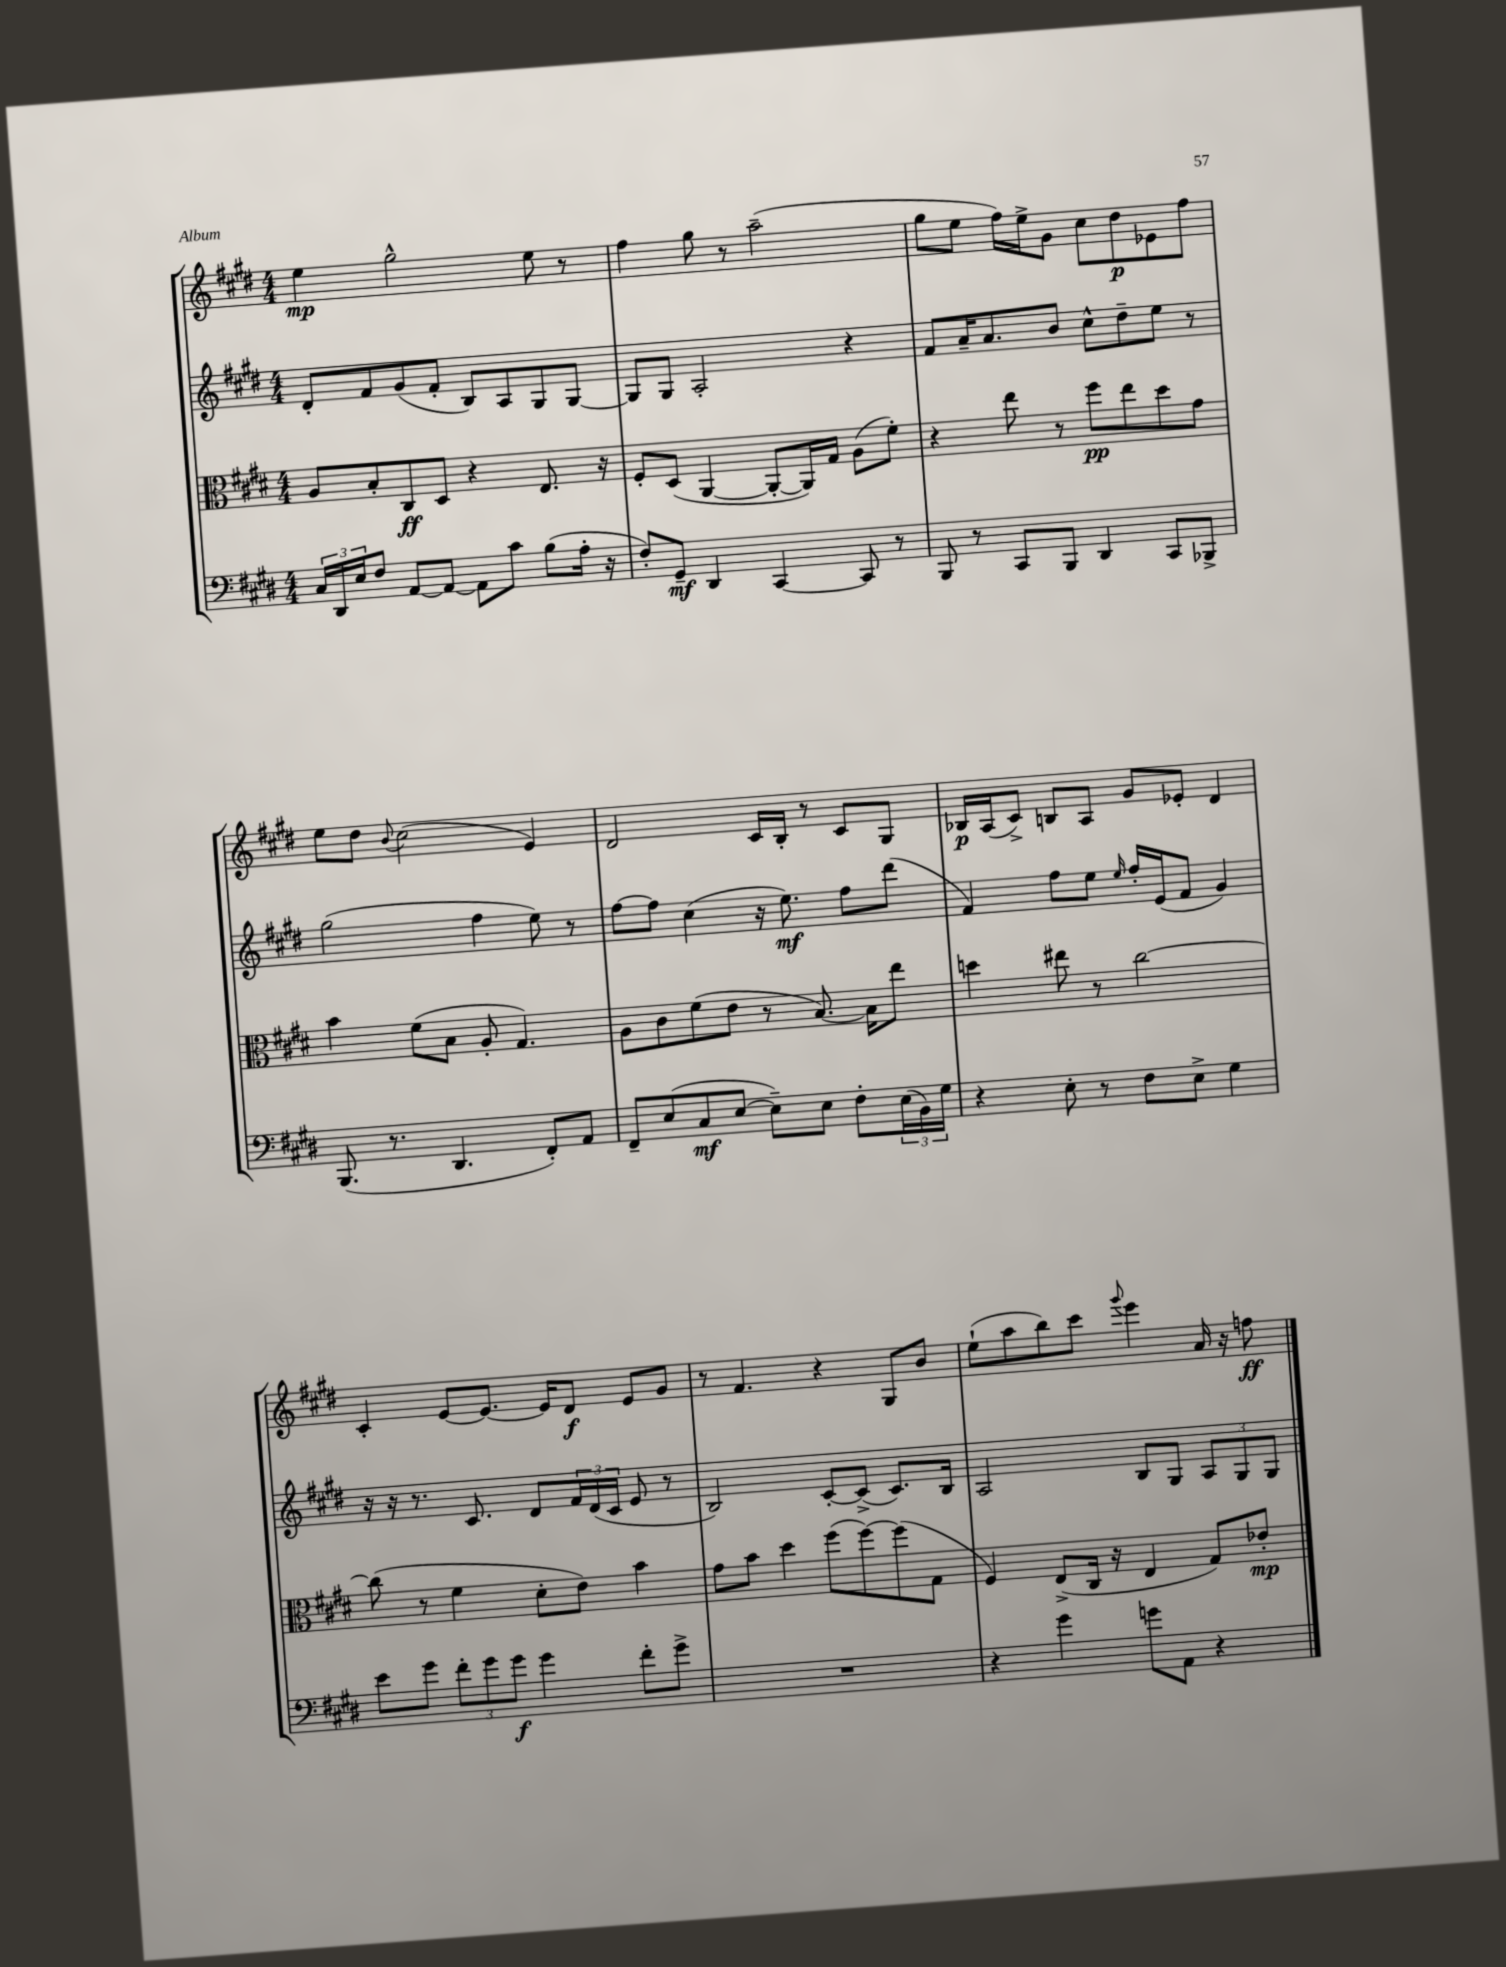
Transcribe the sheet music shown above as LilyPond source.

<<
\new StaffGroup <<
\new Staff = "s0" {
    \clef treble \key e \major \numericTimeSignature \time 4/4
    e''4\mp gis''2-^ e''8 r8 |
    fis''4 gis''8 r8 a''2--( |
    gis''8 e''8 fis''16) e''16-> gis'8 cis''8 dis''8\p ees'8 fis''8 |
    e''8 dis''8 \appoggiatura { b'8 } cis''2( e'4) |
    dis'2 cis'16 b16-. r8 cis'8 gis8 |
    bes16\p a16( cis'8->) b8 a8 gis'8 ees'8-. dis'4 |
    cis'4-. e'8~ e'8.~ e'16 dis'8\f e'8 gis'8 |
    r8 fis'4. r4 gis8 b'8 |
    e''8-!( a''8 b''8) cis'''8 \appoggiatura { gis'''8 } e'''4 a'16 r16 f''8\ff \bar "|." |
}
\new Staff = "s1" {
    \clef treble \key e \major \numericTimeSignature \time 4/4
    dis'8-. fis'8 gis'8( fis'8-. b8) a8 gis8 gis8~ |
    gis8 gis8 a2-. r4 |
    fis'8 a'16-- a'8. b'8 cis''8-^ dis''8-- e''8 r8 |
    gis''2( fis''4 e''8) r8 |
    fis''8~ fis''8 cis''4( r16 e''8.\mf) fis''8 dis'''8( |
    fis'4) fis''8 e''8 \grace { e''16 } fis''16-. e'16( fis'8 gis'4) |
    r16 r16 r8. cis'8. dis'8 \tuplet 3/2 { fis'16 dis'16( cis'16 } e'8 r8 |
    b2) cis'8~-. cis'8->( cis'8.) b16 |
    a2 b8 gis8 \tuplet 3/2 { a8 gis8 gis8 } \bar "|." |
}
\new Staff = "s2" {
    \clef alto \key e \major \numericTimeSignature \time 4/4
    a8 b8-. cis8\ff dis8 r4 e8. r16 |
    fis8-. dis8( a,4~ a,8~-. a,16) gis16 a8( fis'8-.) |
    r4 e''8 r8 fis''8\pp e''8 dis''8 gis'8 |
    b'4 fis'8( b8 a8-. gis4.) |
    a8 cis'8 fis'8( e'8 r8 b8.~) b16 e''8 |
    d''4 eis''8 r8 cis''2~ |
    cis''8( r8 fis'4 dis'8-. e'8) b'4 |
    gis'8 b'8 dis''4 fis''8( fis''8~) fis''8( gis8 |
    fis4) e8->( cis16 r16 e4 gis8) ees'8-.\mp \bar "|." |
}
\new Staff = "s3" {
    \clef bass \key e \major \numericTimeSignature \time 4/4
    \tuplet 3/2 { cis16 dis,16 e16 } fis8 a,8~ a,8~ a,8 cis'8 b8( a16-. r16 |
    fis8-.) gis,8--\mf dis,4 cis,4~ cis,8 r8 |
    b,,8 r8 cis,8 b,,8 dis,4 cis,8 bes,,8-> |
    b,,8.( r8. dis,4. fis,8-.) a,8 |
    fis,8-- e8( cis8\mf e8~ e8--) e8 fis8-. \tuplet 3/2 { e16( b,16) gis16 } |
    r4 e8-. r8 fis8 e8-> gis4 |
    e'8 gis'8 \tuplet 3/2 { fis'8-. gis'8 gis'8\f } gis'4 fis'8-. gis'8-> |
    R1 |
    r4 gis'4 g'8 a,8 r4 \bar "|." |
}
>>
>>
\layout { \context { \Score \remove "Bar_number_engraver" } }
